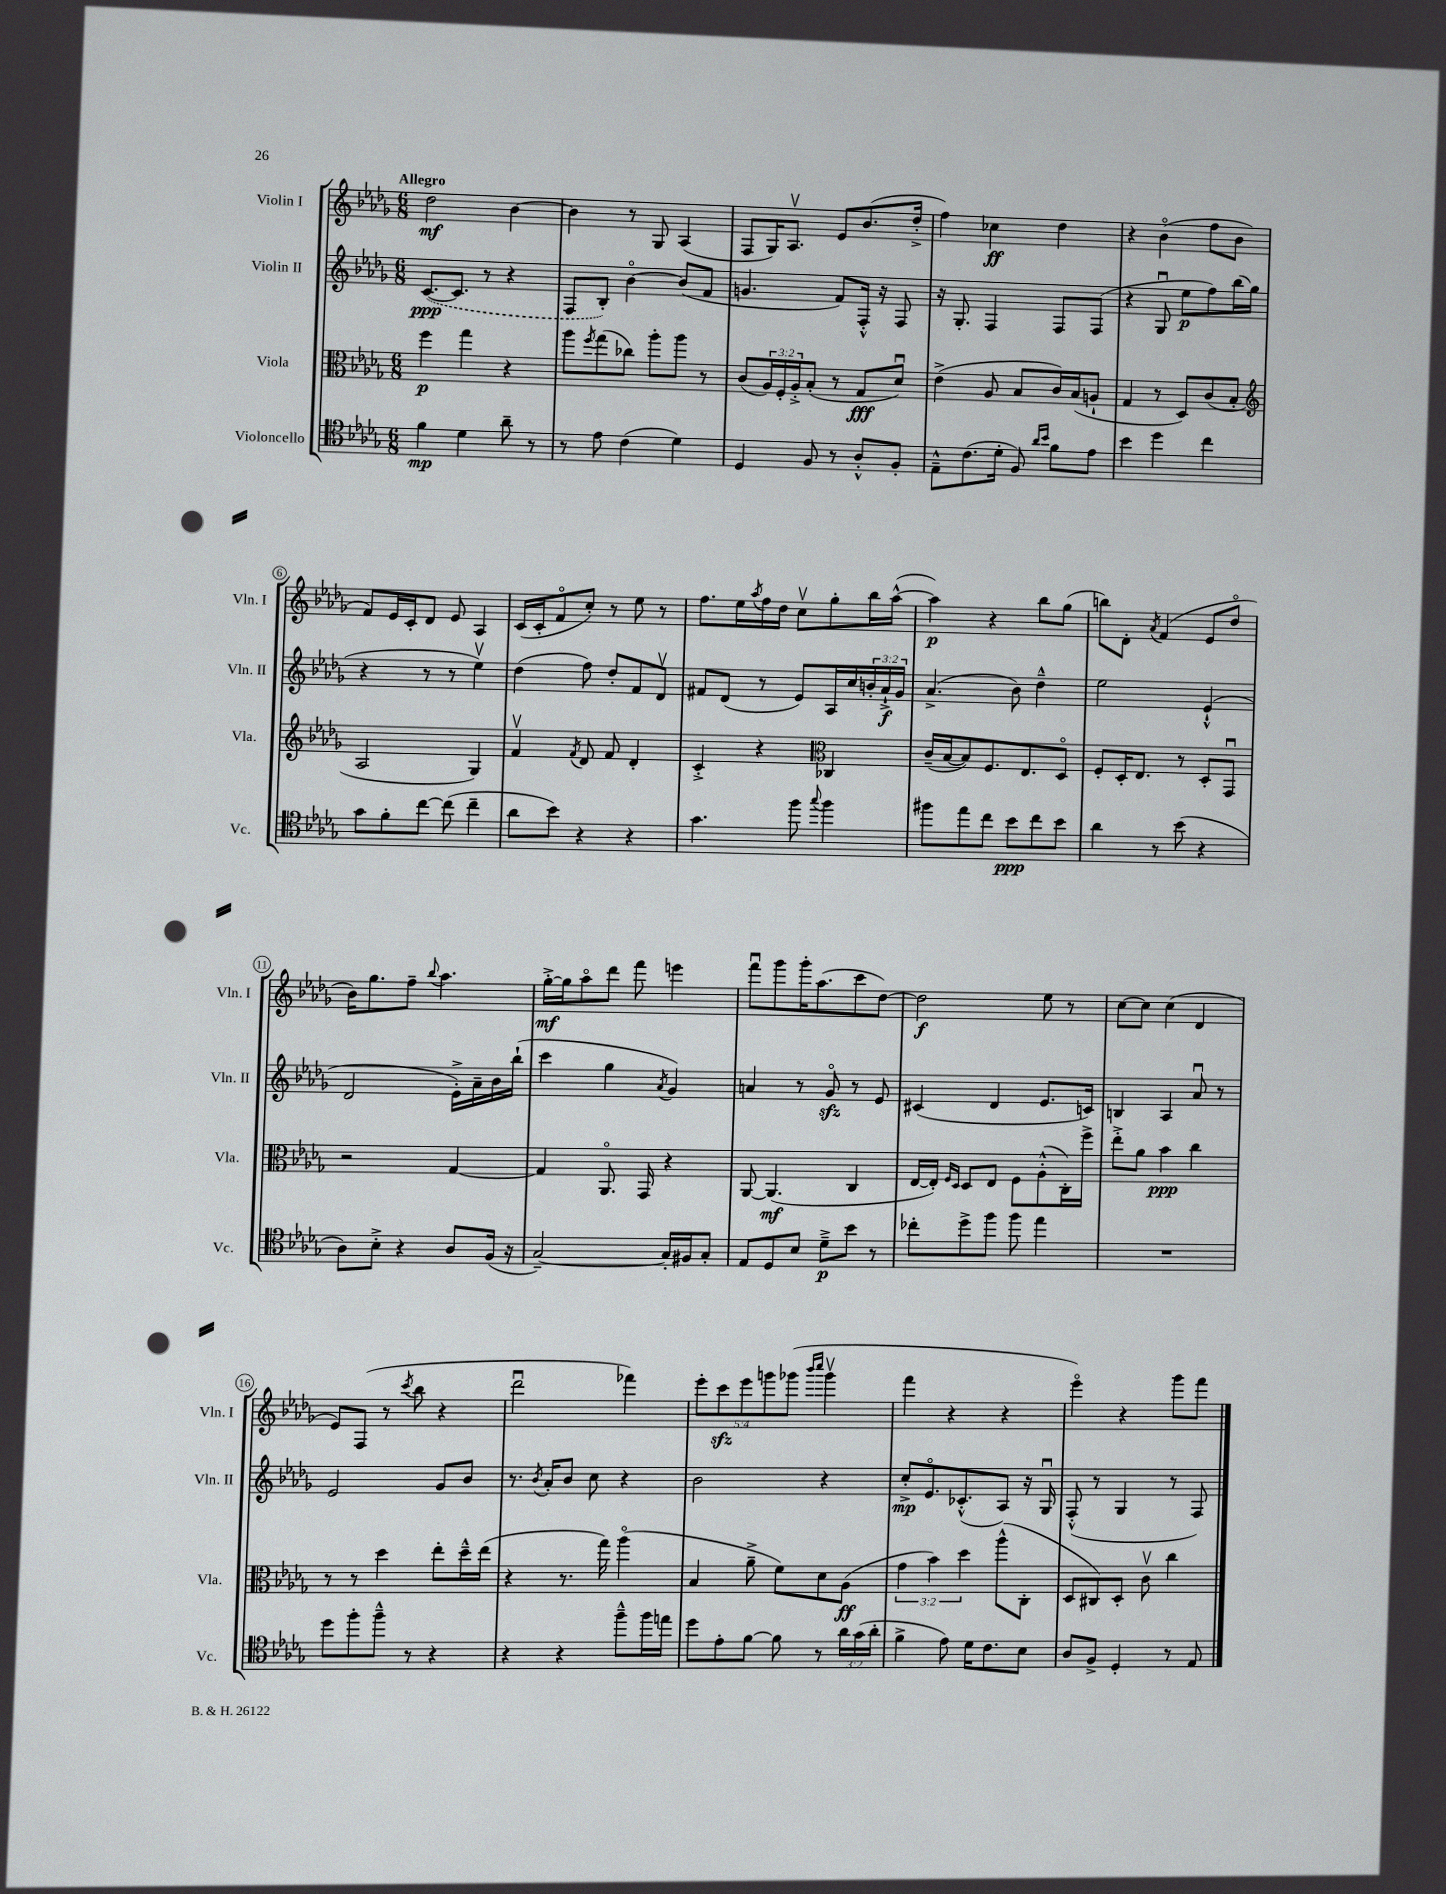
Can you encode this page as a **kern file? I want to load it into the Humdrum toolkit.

**kern	**kern	**kern	**kern
*staff4	*staff3	*staff2	*staff1
*clefC4	*clefC3	*clefG2	*clefG2
*k[b-e-a-d-g-]	*k[b-e-a-d-g-]	*k[b-e-a-d-g-]	*k[b-e-a-d-g-]
*M6/8	*M6/8	*M6/8	*M6/8
4f	4ff	([8.c	2dd-
.	.	8.c]	.
4d-	4gg-	.	.
.	.	8r	.
8a-~	4r	4r	[4b-
8r	.	.	.
=	=	=	=
8r	8aa-	8F	4b-]
.	8qff	.	.
8e-	(8gg-	8B-')	.
(4c	8cc-)	[4b-o	8r
.	8aa-'	.	8G-
4d-)	8aa-	(8b-]	(4A-
.	8r	8f	.
=	=	=	=
4D-	(8c	4.g	8F
.	24A-)	.	16G-)
.	24F'	.	.
.	.	.	8.A-v
.	24A-'^	.	.
8F	(8B-'	.	.
8r	8r	8f)	8e-
8A-'^^	8G-	16F'^^	(8.b-
.	.	16r	.
8F'	8d-u)	8F	.
.	.	.	16dd-'^
=	=	=	=
8E-~^^	(4e-^	16r	4ff)
.	.	8.G-'	.
(8.c	.	.	.
.	8A-	4F	4cc-
16d-'	.	.	.
8F)	8B-	.	.
16qqa-	.	.	.
16qqb-	.	.	.
8f	16c)	8F	4dd-
.	(16B-	.	.
8e-	8A`	(8F	.
=	=	=	=
4b-	4G-	4r	4r
4dd-	8r	8G-u	(4b-o
.	8D-)	8ee-	.
4cc	(8c	8ff)	8ff
.	8B-'	(16bb-	8b-
.	.	16gg-	.
=	=	=	=
*	*clefG2	*	*
8g-	2A-	4r	8f)
8f'	.	.	16e-
.	.	.	16c'
[8cc	.	8r	8d-
(8cc]	.	8r	8e-
4cc~	4G-)	4ee-v)	4A-
=	=	=	=
8a-	4fv	(4dd-	(16c
.	.	.	16c'
8b-)	.	.	8fo
.	8qf	.	.
4r	8d-	8ff)	8cc')
.	8f	8dd-'	8r
4r	4d-'	8f	8ee-
.	.	8d-v	8r
=	=	=	=
4.g-	4c'^	8f#	8.ff
.	.	(8d-	.
.	.	.	16ee-
.	.	.	8qaa-
.	4r	8r	16ff
.	.	.	16dd-
8ff	.	8e-)	8ccv
*	*clefC3	*	*
8qqgg-	.	.	.
4ff	4C-	16A-	8gg-'
.	.	16cc	.
.	.	24b'	16bb-
.	.	24a-`^	.
.	.	.	([16aa-^^
.	.	24g-	.
=	=	=	=
8ff#	(16c~	(4.a-^	4aa-])
.	[16B-	.	.
8ee-	8B-])	.	.
8cc	8.F	.	4r
8b-	.	8b-)	.
.	8.E-	.	.
8cc	.	4dd-~^^	8bb-
8b-	8D-o	.	(8gg-
=	=	=	=
4a-	8F'	2ee-	8bb)
.	16D-'	.	8d-'
.	8.E-	.	.
.	.	.	8qa-
8r	.	.	(4f
(8b-	8r	.	.
4r	8D-'	(4e-`^^	8e-
.	8GG-u	.	8dd-o
=	=	=	=
8A-)	2r	2d-	16b-)
.	.	.	8.gg-
8B-'^	.	.	.
4r	.	.	8ff~
.	.	.	8qqbb-
.	.	.	4.aa-
8A-	[4G-	16e-'^)	.
.	.	16a-~	.
(16F	.	16b-	.
16r	.	(16bb-`	.
=	=	=	=
[2G-~)	4G-]	4ccc	[16gg-'^
.	.	.	16gg-]
.	.	.	8aa-o
.	8.AA-o	4gg-	8ddd-
.	.	.	8fff
.	16GG-	.	.
.	.	8qa-	.
16G-']	4r	4g-)	4eee
16F#	.	.	.
8G-'	.	.	.
=	=	=	=
8E-	[8AA-	4a	8fffu
8D-	(4.AA-]	.	8ggg-
8B-	.	8r	16ggg-'
.	.	.	(8.aa-
8d-~^	.	8g-o	.
8b-	4C	8r	8ccc
8r	.	8e-	[8dd-)
=	=	=	=
8cc-'	[16E-	(4c#	2dd-]
.	16E-'])	.	.
.	16qqF	.	.
.	16qqD-	.	.
8dd-^	8D-	.	.
8ff	8E-	4d-	.
8ff	8F	.	.
4ee-	(8A-'^^	8.e-	8ee-
.	16C')	.	8r
.	16ff^	16c)	.
=	=	=	=
2.r	8ee-'^	4B	[8cc
.	8a-	.	8cc]
.	4b-	4A-	(4cc
.	4cc	8a-u	4d-
.	.	8r	.
=	=	=	=
8dd-	8r	2e-	8e-)
8ff'	8r	.	(8F
8ff~^^	4dd-	.	8r
.	.	.	8qccc
8r	.	.	8bb-
4r	8ee-'	8g-	4r
.	16dd-~^^	8b-	.
.	(16ee-	.	.
=	=	=	=
4r	4r	8.r	2ddd-u
.	.	8qb-	.
.	.	16a-'	.
4r	8.r	8b-	.
.	.	8cc	.
.	16gg-)	.	.
8ff~^^	(4aa-o	4r	4fff-)
16ff	.	.	.
16ee	.	.	.
=	=	=	=
8dd-	4B-	2b-	10eee-'
.	.	.	10ccc
8e-'	.	.	.
.	.	.	10eee-
[8f	8a-~^	.	.
.	.	.	10ggg
8f]	8f)	.	.
.	.	.	(10ggg-
.	.	.	16qqbbb-
.	.	.	16qqcccc
8r	8d-	4r	4ggg-v
24a-	(8A-	.	.
(24g-	.	.	.
24a-'	.	.	.
=	=	=	=
4f^	6g-	8cc'^	4fff
.	.	8.e-o	.
.	6b-)	.	.
8e-)	.	.	4r
.	.	(8.c-'^^	.
.	6dd-	.	.
16d-	.	.	.
8.c	.	.	.
.	(8aa-^^	8A-)	4r
8B-	8C'	16r	.
.	.	16G-u	.
=	=	=	=
8A-	8D-	(8F'^^	4eee-o)
8F^	8C#)	8r	.
4D-'	8D-'	4G-	4r
.	8cv	.	.
8r	4cc	8r	8ggg-
8E-	.	8F)	8fff
==	==	==	==
*-	*-	*-	*-
